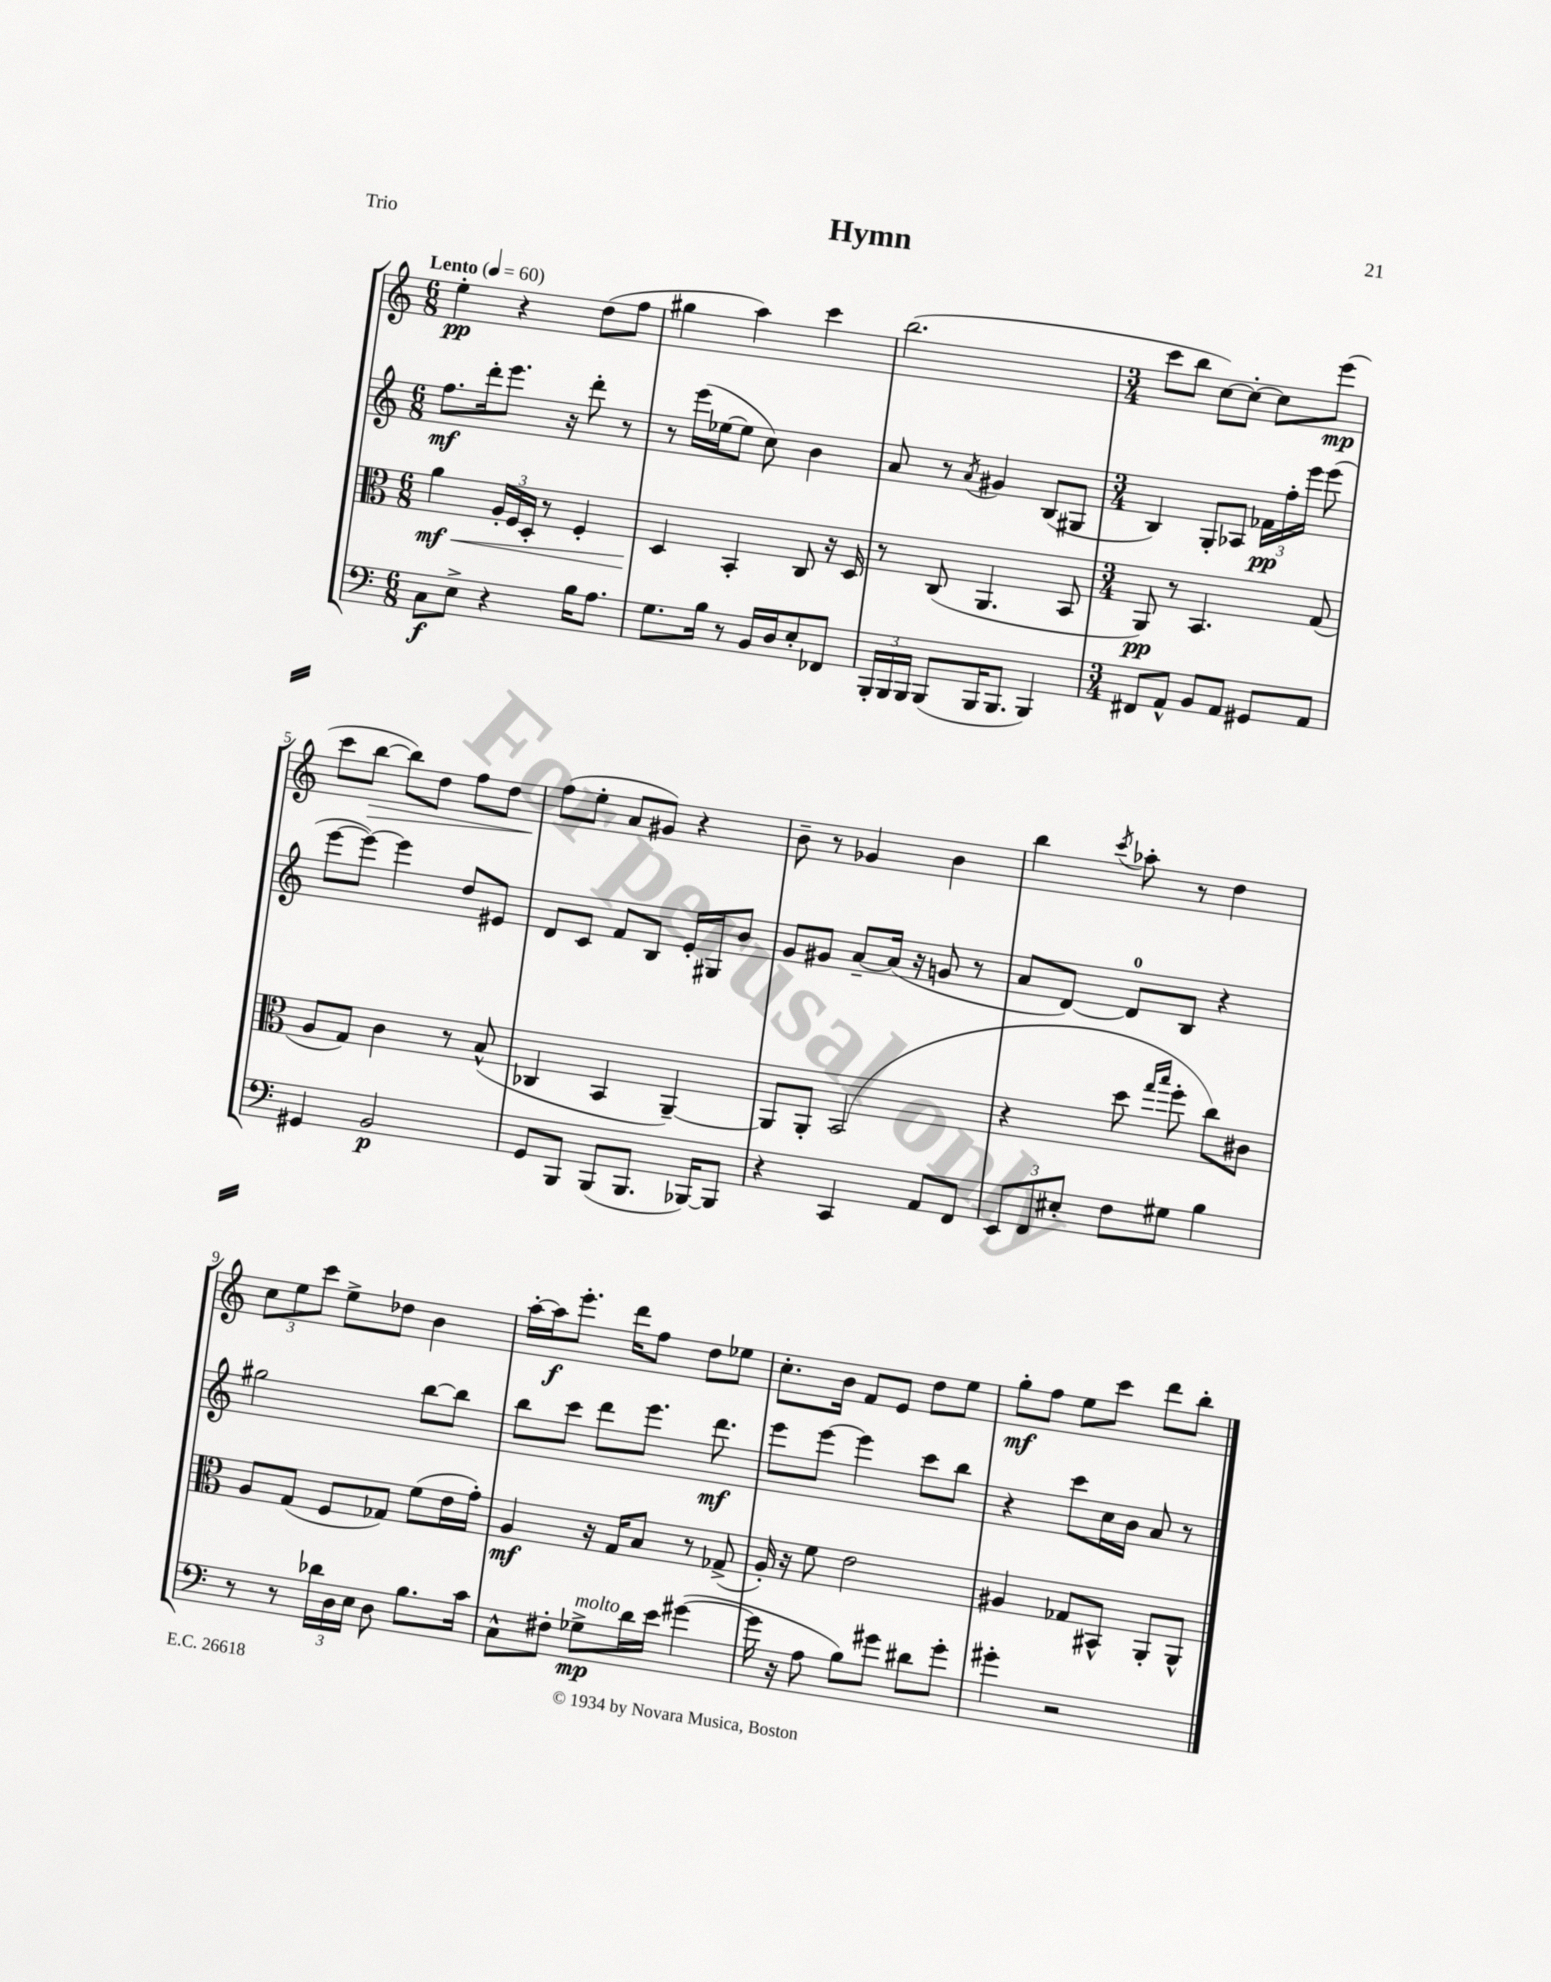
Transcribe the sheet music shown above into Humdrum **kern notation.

**kern	**kern	**kern	**kern
*staff4	*staff3	*staff2	*staff1
*clefF4	*clefC3	*clefG2	*clefG2
*k[]	*k[]	*k[]	*k[]
*M6/8	*M6/8	*M6/8	*M6/8
*MM60	*MM60	*MM60	*MM60
8C	4a	8.ff	4ee'
8E^	.	.	.
.	.	16ddd'	.
4r	24A'	8.eee	4r
.	24F	.	.
.	24D'	.	.
.	8r	.	.
.	.	16r	.
16B	4F'	8ddd'	(8dd
8.A	.	.	.
.	.	8r	8ff
=	=	=	=
8.G	4D	8r	4gg#
.	.	(16eee	.
16B	.	[16ee-	.
8r	4BB'	8ee-]	4aa)
16BB	.	8cc)	.
16D	.	.	.
8E'	8C	4b	4ccc
8FF-	16r	.	.
.	16D	.	.
=	=	=	=
24BBB'	8r	8a	(2.bb
24BBB	.	.	.
24BBB	.	.	.
(8BBB	(8C	8r	.
.	.	8qa	.
16BBB	4.AA	4g#	.
8.BBB	.	.	.
4BBB)	.	(8B	.
.	8BB	8G#	.
=	=	=	=
*M3/4	*M3/4	*M3/4	*M3/4
8FF#	8AA)	4B)	8ccc
8AA^^	8r	.	8bb
8BB	4.BB	8G'	[8cc)
8AA	.	8A-	8cc'_
8GG#	.	24f-	8cc]
.	.	24ff'	.
.	.	24eee	.
8AA	(8G	(8eee	(8eee
=	=	=	=
4GG#	8A	[8eee	8ccc
.	8G)	8eee_)	[8bb
2BB	4c	4eee]	8bb])
.	.	.	8dd
.	8r	8dd	8ff
.	(8B^^	8e#	8dd
=	=	=	=
8GG	4C-	8d	(8ff
8BBB	.	8c	8ee'
(8BBB	4BB	8f	8a
8.BBB	.	8B	8g#)
.	[4AA~)	16e'	4r
[16BBB-)	.	16G#	.
8BBB-]	.	8b	.
=	=	=	=
4r	8AA]	8g	8b~
.	8AA'	8g#	8r
4CC	(2BB	[8a~	4g-
.	.	(16a]	.
.	.	16r	.
8AA	.	8g	4b
8FF	.	8r	.
=	=	=	=
12EE	4r	8a	4bb
12FF	.	.	.
.	.	[8d)	.
12E#'	.	.	.
.	.	.	8qccc
8F	8dd	8d]	8aa-'
.	16qqgg	.	.
.	16qqbb	.	.
8G#	8ff'	8B	8r
4B	8cc)	4r	4dd
.	8c#	.	.
=	=	=	=
8r	8A	2gg#	12cc
.	.	.	12ee
8r	(8G	.	.
.	.	.	12ccc
24d-	8F	.	8ee^
24D	.	.	.
24E	.	.	.
8D	8G-)	.	8dd-
8.B	(8f	[8bb	4b
.	16e	8bb]	.
16c	16g')	.	.
=	=	=	=
8C^^	4A	8bb	[16aa'
.	.	.	16aa]
8F#'	.	8ccc	8.eee'
8G-^	16r	8ddd	.
.	16G	.	16ddd
16d	8B	8.eee	8ff
16e	.	.	.
([4g#	8r	.	8dd
.	.	8.ddd	.
.	(8G-^	.	8ee-
=	=	=	=
16g#]	16A')	8eee	8.cc'
16r	16r	.	.
8A	8f	[8eee	.
.	.	.	16b
8B)	2e	4eee]	8f
8g#	.	.	8e
8d#	.	8ccc	8dd
8g#'	.	8bb	8ee
=	=	=	=
4g#'	4A#	4r	8gg'
.	.	.	8ff
2r	8G-	8ccc	8ee
.	8BB#^^	16cc	8ccc
.	.	16b	.
.	8AA'	8a	8ddd
.	8AA^^	8r	8bb'
==	==	==	==
*-	*-	*-	*-
